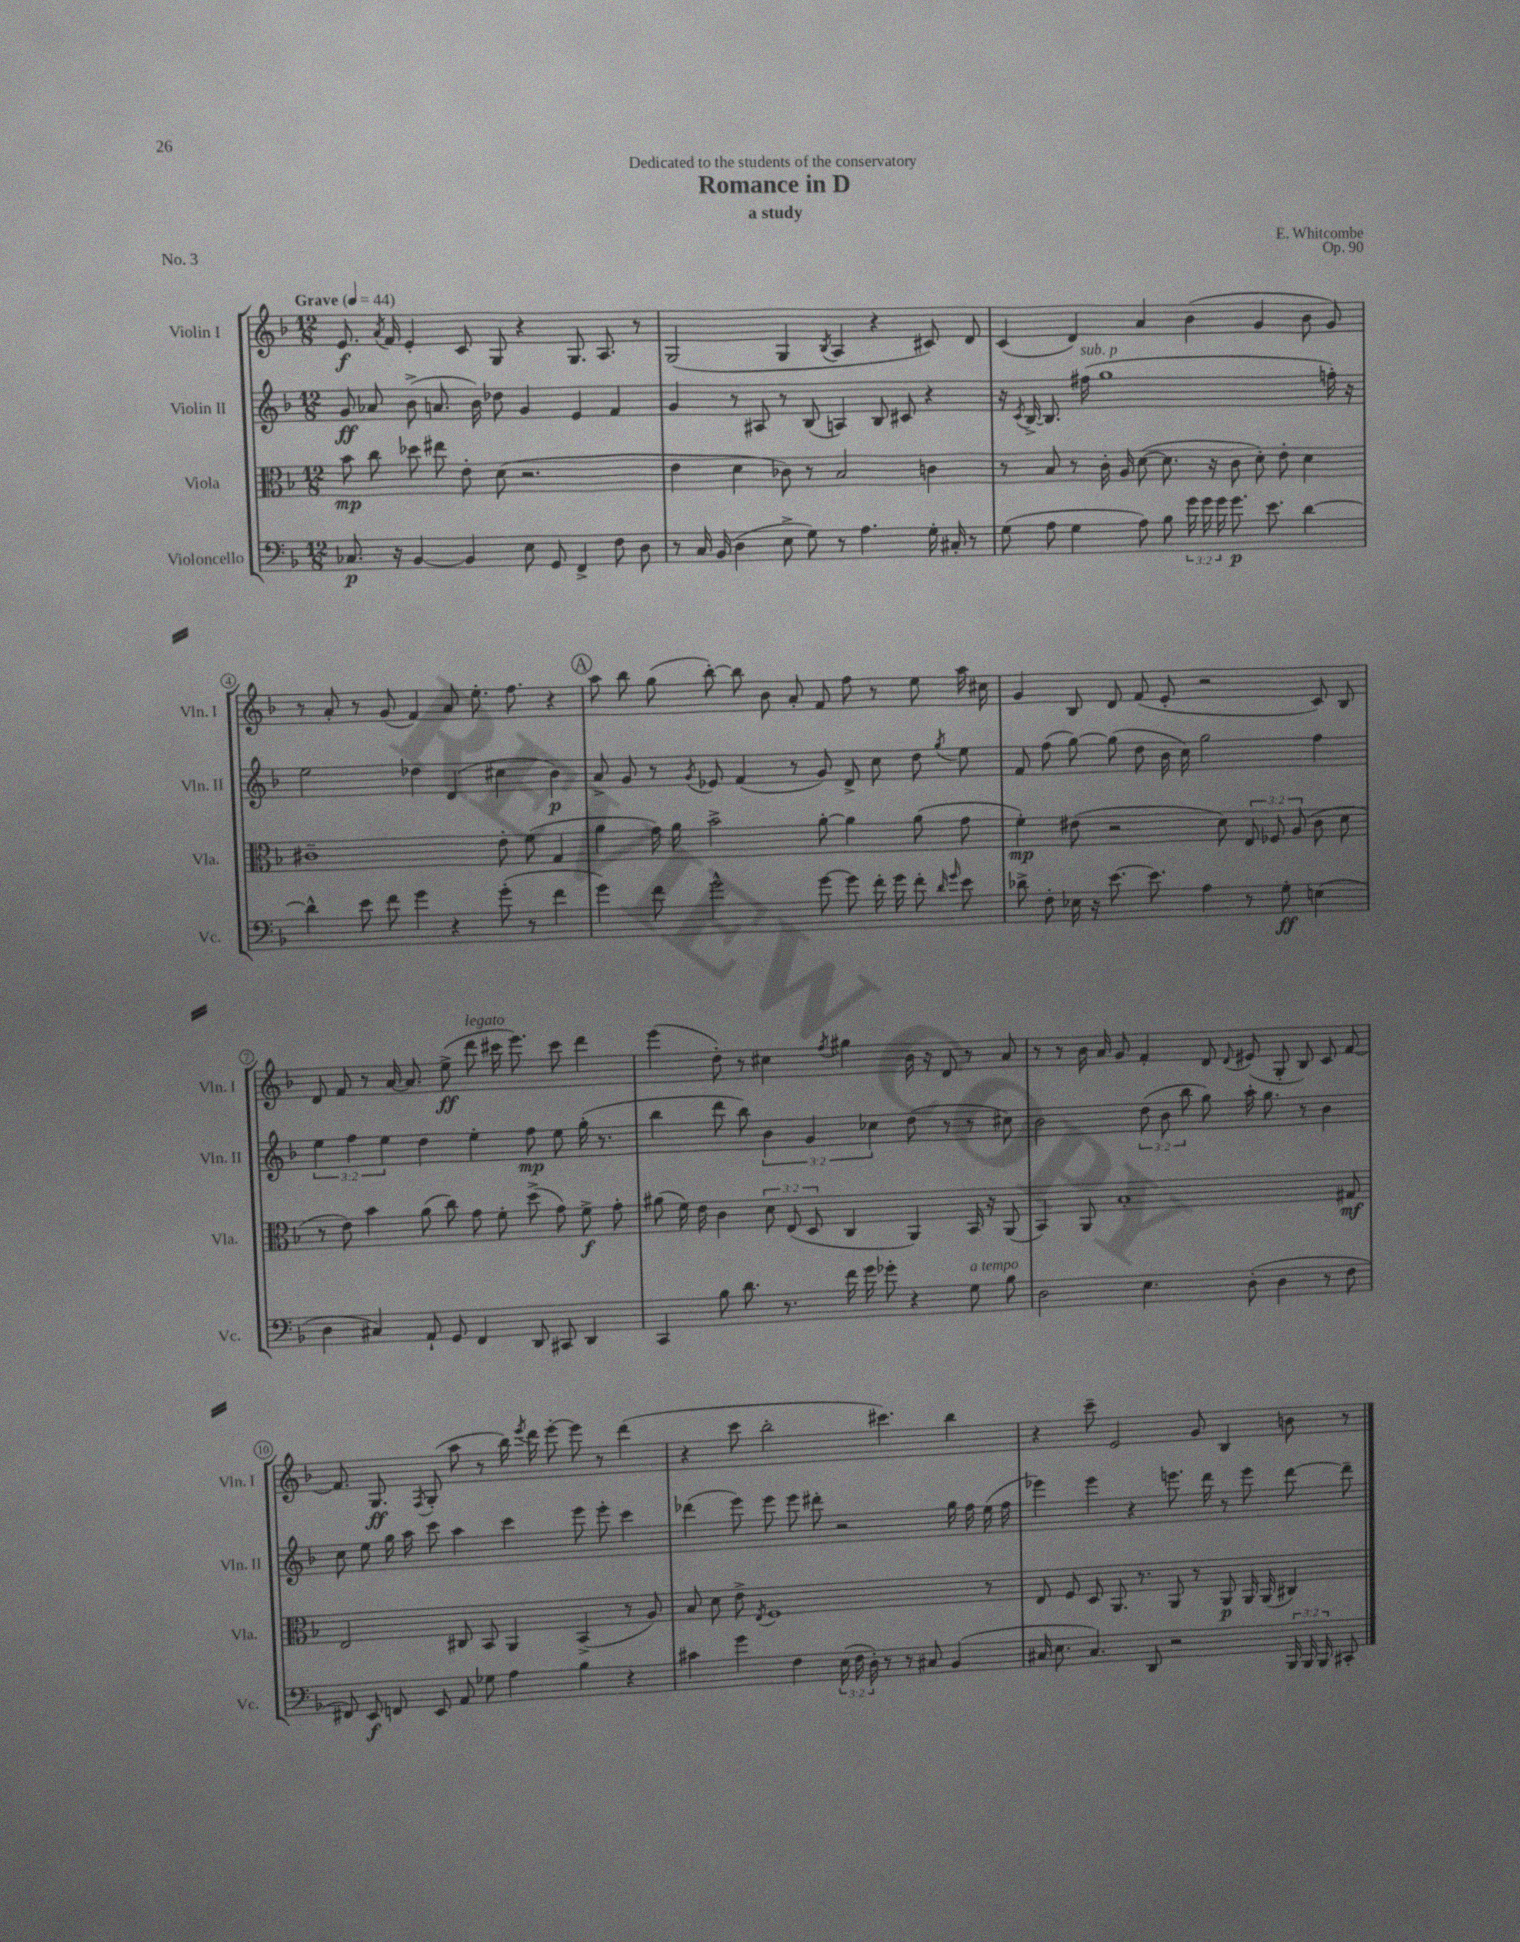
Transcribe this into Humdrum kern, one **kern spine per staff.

**kern	**kern	**kern	**kern
*staff4	*staff3	*staff2	*staff1
*clefF4	*clefC3	*clefG2	*clefG2
*k[b-]	*k[b-]	*k[b-]	*k[b-]
*M12/8	*M12/8	*M12/8	*M12/8
*MM44	*MM44	*MM44	*MM44
8.C-	8b-	8g	8.e
.	8cc	8a-	.
.	.	.	8qa
16r	.	.	16f
[4BB-	8dd-	(8b-^	4e'
.	8ee#	8.a	.
4BB-]	8e'	.	8c
.	.	16b-)	.
.	(8d	8dd-	8G
8E	2.r	4g	4r
8GG	.	.	.
4FF^	.	4e	8.G
.	.	.	8.A
8F	.	4f	.
8D	.	.	8r
=	=	=	=
8r	4e	4g	(2G
16C	.	.	.
(16BB-	.	.	.
4D	4d	8r	.
.	.	8A#	.
8E^	8c-)	8r	4G
8G)	8r	(8B-	.
.	.	.	8qB-
8r	2B-	4A)	4A
4.A	.	.	.
.	.	8B-	4r
.	.	8c#	.
16G'	4c	4r	8c#)
16C#'	.	.	.
8r	.	.	8d
=	=	=	=
(8G	8r	16r	(4c
.	.	8qc	.
.	.	[16B-^	.
8A	8B-	8.B-]	.
4G	8r	.	4d)
.	.	(16ff#	.
.	16c'	1gg	.
.	16A	.	.
8A)	([8d	.	4a
8B-	8.d]	.	.
24g	.	.	(4b-
24g	.	.	.
.	16r	.	.
24g	.	.	.
8.g	8c	.	.
.	8d')	.	4g
8.e	.	.	.
.	8e'	.	.
[4d	4d	.	8b-
.	.	16ff')	8g)
.	.	16r	.
=	=	=	=
4d^^]	1c#~	2ee	8r
.	.	.	8a'
8e	.	.	8r
8f	.	.	(8g
4g	.	4dd-	4f)
4r	.	(4d	8a
.	.	.	8.ee'
(8g'	8e'	4cc#	.
.	.	.	8.ff
8r	(8f	.	.
4f	4G	4b-)	4r
=	=	=	=
4g)	4a	8a^	8aa
.	.	8g	8bb-
8f	16g)	8r	(8gg
.	16a	.	.
.	.	8qg	.
2g^^	2b-^	8e-	[8bb-')
.	.	(4f	8bb-]
.	.	.	8b-
.	.	8r	8a'
[8g	[8a'	8g)	8f
8g]	4a]	8d^	8ff
16f'	.	8cc	8r
16g	.	.	.
8f'	(8a	8dd	8ee
16qqd	.	.	.
16qqg	.	8qgg	.
8e	8g	8ee	16aa
.	.	.	16cc#
=	=	=	=
8d-^	4f')	8f	4g
8F'	.	(8ff	.
16E-	(8e#	[8gg)	8B-
16r	.	.	.
[8.e	2r	(8gg]	8d
.	.	8dd	(8f
8.e]	.	.	.
.	.	16b-	8e'
.	.	16cc)	.
4A	.	2gg	2r
.	8d)	.	.
8r	12E	.	.
.	12F-	.	.
8G'	.	.	.
.	(12A	.	.
(4E	8c	4ff	8c)
.	8d	.	8B-
=	=	=	=
4D	8r	6ee	8d
.	8e)	.	8f
.	.	6ff	.
4C#)	4b-	.	8r
.	.	6ee	.
.	.	.	[16a
.	.	.	8.a]
8AA`	(8a	4dd	.
8GG	8cc)	.	(8ee^
4FF	8g	4ee'	8ddd
.	8f'	.	16ccc#
.	.	.	8.eee)
8DD	(8dd^	8ff	.
8CC#	8g)	8ee	8ccc#
4DD	8f^	(16gg'	4ddd
.	.	8.r	.
.	8g'	.	.
=	=	=	=
4CC	(8a#	4bb-	(4eee
.	16f)	.	.
.	16e	.	.
8B-	4c	8ddd	8dd')
8.d	.	8bb-)	8r
.	12d	6b-	4cc#
8.r	.	.	.
.	(12E	.	.
.	12D	6g	.
.	.	.	8qff
16f	4C	.	4gg#
16g	.	.	.
.	.	6cc-	.
8g-'	.	.	.
4r	4AA)	(8dd	16b-
.	.	.	16r
.	.	8r	8d
8G	16BB-	8r	8r
.	16r	.	.
8B-	(8AA	8cc#)	8a
=	=	=	=
2D	4BB-)	2b-	8r
.	.	.	8r
.	8AA	.	16b-
.	.	.	16a
.	1B-'	.	8g
4.E	.	(12dd	4f'
.	.	12b-	.
.	.	12bb-	.
.	.	8gg)	8d
.	.	.	8qqd
(8D'	.	16aa'	(8e#
.	.	8.gg	.
4D	.	.	8G'
.	.	8r	8B-)
8r	.	4b-	8c
8F	8G#	.	[8f
=	=	=	=
8FF#)	2E	8cc	8.f]
8EE	.	8ee	.
.	.	.	8.G
8FF	.	16gg	.
.	.	16aa	.
.	.	.	8qF
8EE	.	8ccc	(8G'
8AA	8C#	4aa	8aa
8G-	8BB-	.	8r
4A	4AA	4ccc	16bb-)
.	.	.	8qeee
.	.	.	16ddd
.	.	.	[8eee'
4B-	(4BB-^	8eee	8eee]
.	.	8eee'	8r
4r	8r	4ccc	(4ddd
.	8A)	.	.
=	=	=	=
4c#	8B-	(4ddd-	4r
.	8d	.	.
4g	8e^	8eee)	8ccc
.	8qE	.	.
.	1F	8eee	2bb-'
4F	.	8eee	.
.	.	8ddd#'	.
(24E	.	2r	.
24F	.	.	.
24D')	.	.	.
8r	.	.	4.ccc#)
8r	.	.	.
8C#	.	.	.
(4BB-	.	16gg	4bb-
.	.	16ff	.
.	8r	(16ee	.
.	.	16ff	.
=	=	=	=
16C#	8E	4eee-)	4r
8.E	.	.	.
.	8F	.	.
4.C#)	8D	4eee-	8ccc~
.	8.AA	.	2e
.	.	4r	.
.	8.r	.	.
8DD	.	.	.
2r	8AA	8.eee	.
.	8r	.	8g
.	.	16ddd	.
.	8AA	8r	4B-
.	16AA	8eee	.
.	(16AA	.	.
24BBB-	4C#)	[8ddd	8b
24BBB-	.	.	.
24BBB-	.	.	.
8CC#'	.	8ddd~]	8r
==	==	==	==
*-	*-	*-	*-
